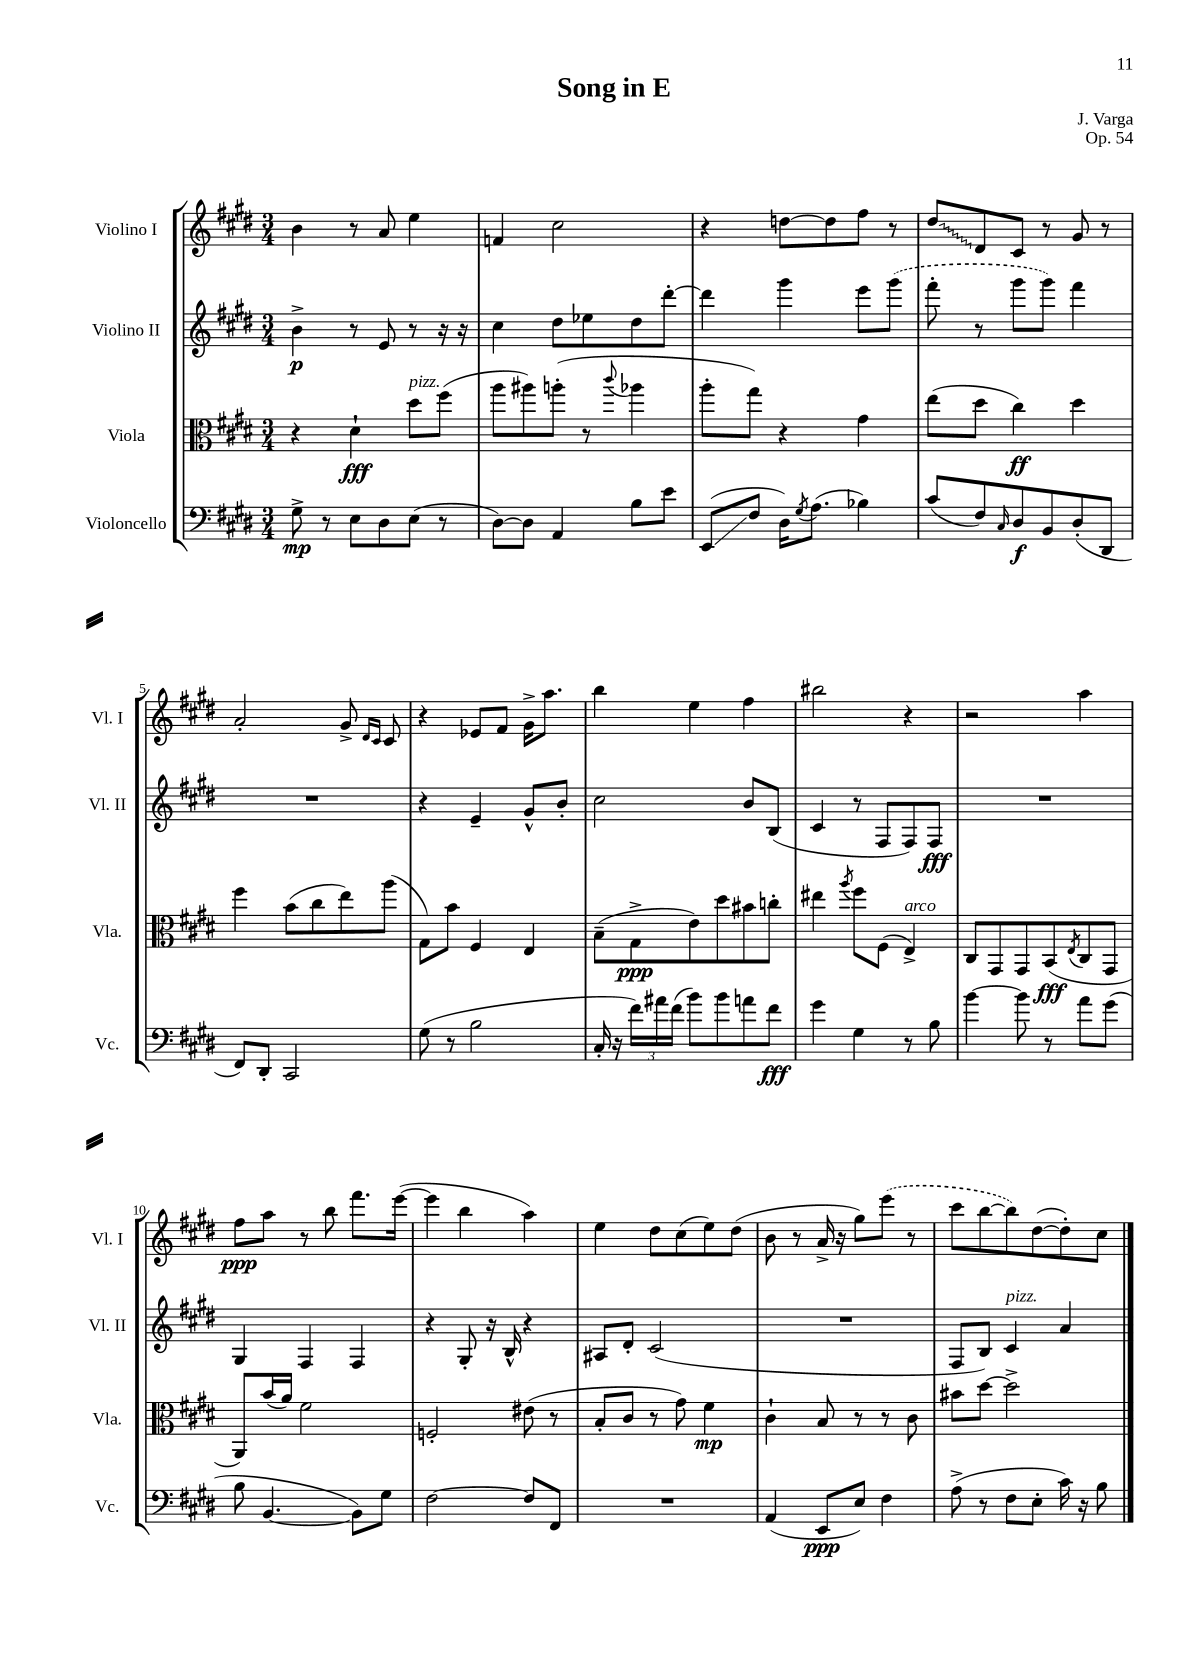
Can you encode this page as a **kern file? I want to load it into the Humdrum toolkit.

**kern	**kern	**kern	**kern
*staff4	*staff3	*staff2	*staff1
*clefF4	*clefC3	*clefG2	*clefG2
*k[f#c#g#d#]	*k[f#c#g#d#]	*k[f#c#g#d#]	*k[f#c#g#d#]
*M3/4	*M3/4	*M3/4	*M3/4
8G#^	4r	4b^	4b
8r	.	.	.
8E	4d#`	8r	8r
8D#	.	8e	8a
(8E	8dd#	8r	4ee
8r	(8ff#	16r	.
.	.	16r	.
=	=	=	=
[8D#)	8aa	4cc#	4f
8D#]	8aa#)	.	.
4AA	(8aa'	8dd#	2cc#
.	8r	8ee-	.
.	8qqccc#	.	.
8B	4aa-	8dd#	.
8e	.	[8ddd#'	.
=	=	=	=
(8EE	8aa'	4ddd#]	4r
8F#	8gg#)	.	.
16D#)	4r	4ggg#	[8dd
8qG#	.	.	.
(8.A	.	.	.
.	.	.	8dd]
4B-)	4g#	8eee	8ff#
.	.	(8ggg#	8r
=	=	=	=
(8c#	(8ee	8fff#'	8dd#
8F#)	8dd#	8r	8d#
16qqC#	.	.	.
8D#	4cc#)	8ggg#	8c#
8BB	.	8ggg#)	8r
(8D#'	4dd#	4fff#	8g#
8DD#	.	.	8r
=	=	=	=
8FF#)	4ff#	2.r	2a'
8DD#'	.	.	.
2CC#	(8b	.	.
.	8cc#	.	.
.	8ee)	.	8g#^
.	.	.	16qqd#
.	.	.	16qqc#
.	(8aa	.	8c#
=	=	=	=
(8G#	8G#)	4r	4r
8r	8b	.	.
2B	4F#	4e~	8e-
.	.	.	8f#
.	4E	8g#^^	16g#^
.	.	.	8.aa
.	.	8b'	.
=	=	=	=
16C#'	(8B~	2cc#	4bb
16r	.	.	.
24f#)	8G#^	.	.
24a#	.	.	.
(24f#	.	.	.
8b)	8e)	.	4ee
8b	8dd#	.	.
8a	8b#	8b	4ff#
8f#	8cc'	(8B	.
=	=	=	=
4g#	4ee#	4c#	2bb#
.	8qaa	.	.
4G#	8ff#	8r	.
.	(8F#	8F#	.
8r	4E^)	8F#)	4r
8B	.	8F#	.
=	=	=	=
[4b	8C#	2.r	2r
.	8GG#	.	.
8b]	8GG#	.	.
8r	(8BB	.	.
.	8qE	.	.
8a	8C#	.	4aa
(8g#	8GG#	.	.
=	=	=	=
8B	8AA)	4G#	8ff#
[4.BB	(16b	.	8aa
.	16a)	.	.
.	2f#	4F#	8r
.	.	.	8bb
8BB])	.	4F#	8.fff#
8G#	.	.	.
.	.	.	([16eee
=	=	=	=
[2F#	2F'	4r	4eee]
.	.	8G#'	4bb
.	.	16r	.
.	.	16B^^	.
8F#]	(8e#	4r	4aa)
8FF#	8r	.	.
=	=	=	=
2.r	8B'	8A#	4ee
.	8c#	8d#'	.
.	8r	(2c#	8dd#
.	8g#)	.	(8cc#
.	4f#	.	8ee)
.	.	.	(8dd#
=	=	=	=
(4AA	4c#`	2.r	8b
.	.	.	8r
8EE	8B	.	16a^
.	.	.	16r
8E)	8r	.	8gg#)
4F#	8r	.	(8eee
.	8c#	.	8r
=	=	=	=
(8A^	8b#	8F#	8ccc#
8r	[8dd#	8B)	[8bb
8F#	2dd#^]	4c#	8bb])
8E'	.	.	([8dd#
16c#)	.	4a	8dd#'])
16r	.	.	.
8B	.	.	8cc#
==	==	==	==
*-	*-	*-	*-
